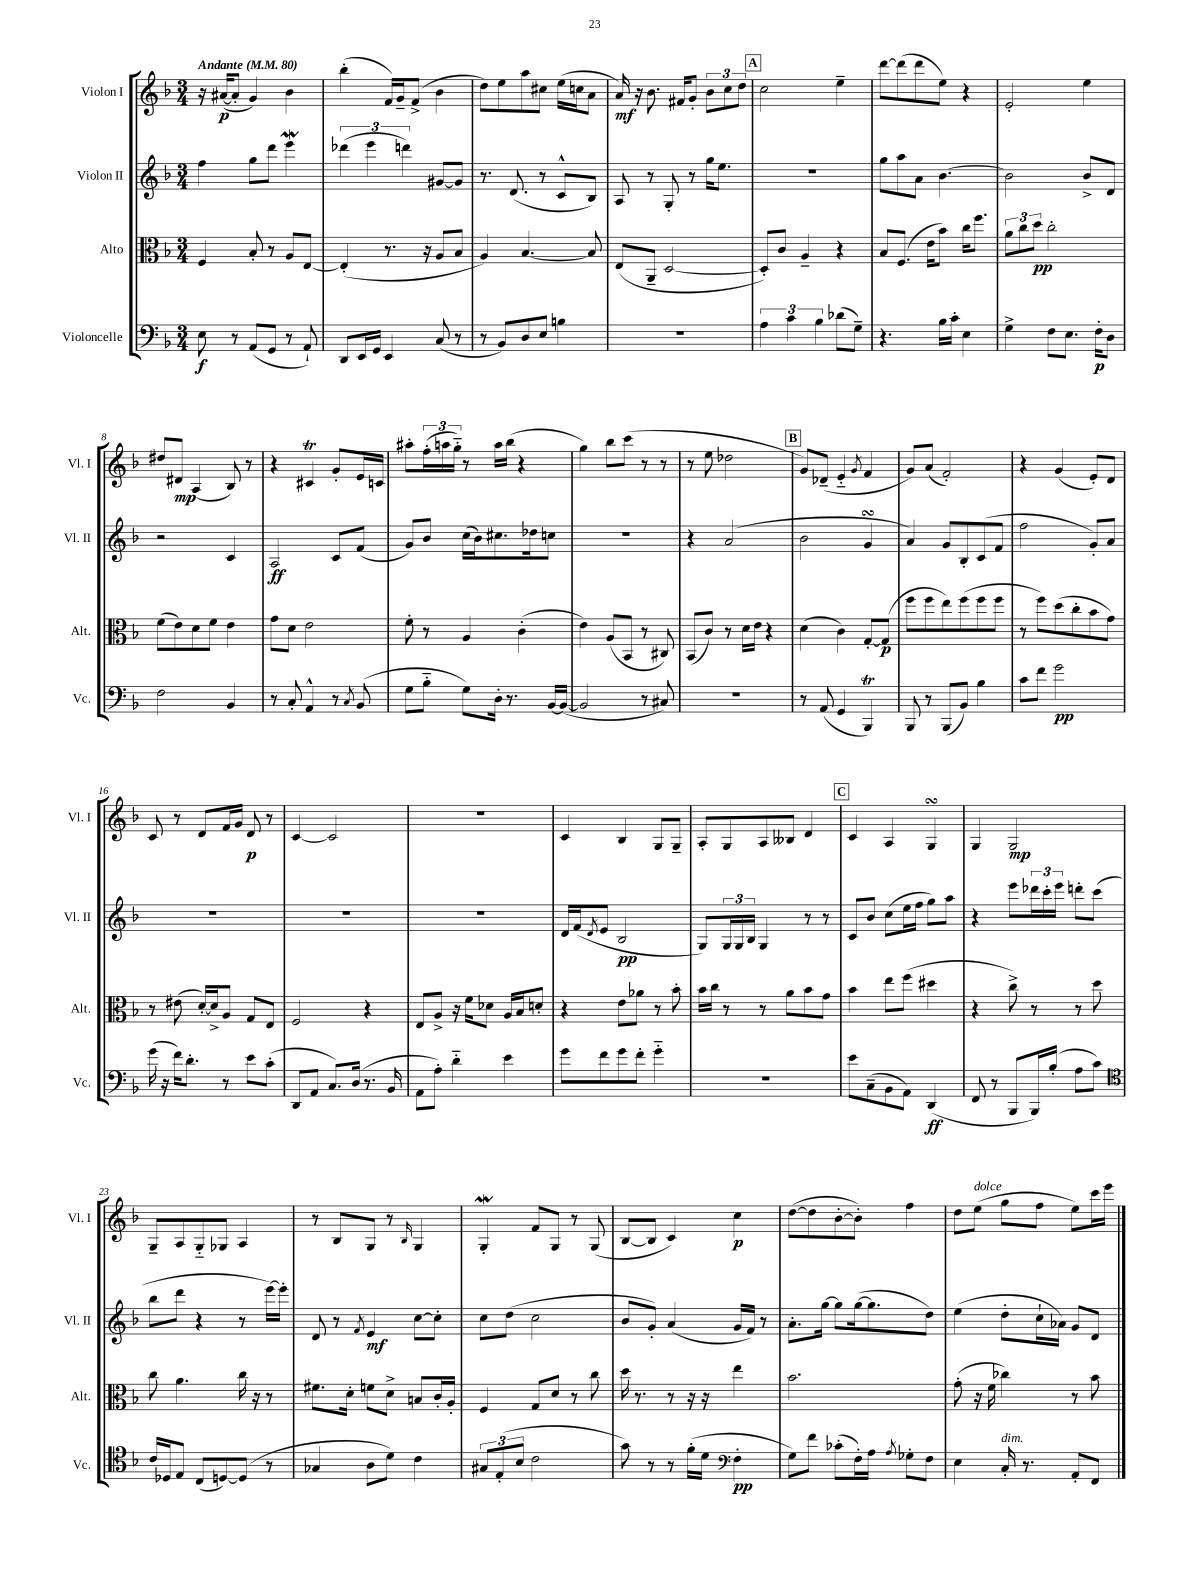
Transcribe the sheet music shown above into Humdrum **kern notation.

**kern	**kern	**kern	**kern
*staff4	*staff3	*staff2	*staff1
*clefF4	*clefC3	*clefG2	*clefG2
*k[b-]	*k[b-]	*k[b-]	*k[b-]
*M3/4	*M3/4	*M3/4	*M3/4
*MM80	*MM80	*MM80	*MM80
8E	4F	4ff	16r
.	.	.	([16a#
8r	.	.	8a#']
(8AA	8B-'	8gg	4g)
8GG	8r	8ddd	.
8r	8A	4eee	4b-
8AA`)	[8E	.	.
=	=	=	=
8DD	(4E']	(6ddd-	(4bb-'
16EE	.	.	.
.	.	6eee	.
16GG	.	.	.
4EE	8.r	.	16f)
.	.	.	16g~
.	.	6ddd)	.
.	.	.	(8f^
.	16r	.	.
(8C	8A	[8g#	4b-
8r	8B-	8g#]	.
=	=	=	=
8r	4A)	8.r	8dd)
8BB-)	.	.	8ee
.	.	(8.d	.
8D	[4.B-	.	8aa
8E	.	8r	8cc#
4B	.	8c^^	(16ee
.	.	.	16cc
.	8B-]	8B-)	8a
=	=	=	=
2.r	(8E	8A	16a)
.	.	.	16r
.	8AA~	8r	8.b-
.	[2D	8G'	.
.	.	.	16f#
.	.	8r	8g'
.	.	16gg	12b-
.	.	8.ee	.
.	.	.	12cc
.	.	.	12dd
=	=	=	=
6A	8D'])	2.r	2cc
.	8c	.	.
6c	.	.	.
.	4A~	.	.
6B-	.	.	.
(8d-	4r	.	4ee~
8G~)	.	.	.
=	=	=	=
4.r	8B-	8gg	[8ddd
.	(8.F	8aa	(8ddd]
.	.	8a	8ddd
.	16e	.	.
16B-	8b-)	[4.b-	8ee)
16c'	.	.	.
4E	16cc	.	4r
.	8.ff	.	.
=	=	=	=
4G^	12a	2b-]	2e'
.	12cc	.	.
.	12dd	.	.
8F	2cc'	.	.
8.E	.	.	.
.	.	8b-^	4ee
16F'	.	.	.
8D	.	8d	.
=	=	=	=
2F	(8f	2r	8dd#
.	8e)	.	8d#
.	8d	.	(4A
.	8f	.	.
4BB-	4e	4c	8B-)
.	.	.	8r
=	=	=	=
8r	8g	2A	4r
8C'	8d	.	.
4AA^^	2e	.	4c#
8r	.	8c	8g'
8qC	.	.	.
(8BB-	.	(8f	16e
.	.	.	16c
=	=	=	=
8G	8f'	8g)	8aa#'
8B-'~	8r	8b-	(24ff'
.	.	.	24aa
.	.	.	24gg'~)
8G)	4A	(16cc	8r
.	.	16b-)	.
16D'	.	8.cc#	16aa
8.r	.	.	(16bb-
.	(4c'	.	4r
.	.	16dd-	.
[16BB-	.	8cc	.
(16BB-_	.	.	.
=	=	=	=
2BB-]	4e)	2.r	4gg)
.	(8A	.	8bb-
.	8BB-	.	(8ccc
8r	8r	.	8r
8C#)	8C#)	.	8r
=	=	=	=
2.r	(8BB-	4r	8r
.	8c)	.	8ee
.	8r	(2a	2dd-
.	16d	.	.
.	16e	.	.
.	4r	.	.
=	=	=	=
8r	(4d	2b-	8g)
(8AA	.	.	(8d-~
4GG	4c)	.	4e'~
.	.	.	8qg
4BBB-)	[8G'	4g	4f
.	(8G]	.	.
=	=	=	=
8BBB-	8ff	4a)	8g)
8r	8ff	.	(8a
(8BBB-	8ee)	8g	2f')
8BB-)	(8ff	8B-'	.
4B-	8ff	(8c	.
.	8ff	8f	.
=	=	=	=
8c	8r	2ff	4r
8f	8ff)	.	.
2g	(8dd	.	(4g
.	8cc'	.	.
.	8b-	8g')	8e')
.	8g)	8a	8d
=	=	=	=
(16g	8r	2.r	8c
16r	.	.	.
16f)	(8e#	.	8r
8.d'	.	.	.
.	[16d')	.	8d
.	16d^]	.	.
8r	8A	.	16f
.	.	.	16g
8e	8G	.	8d
(8c'	8E	.	8r
=	=	=	=
8DD	2F	2.r	[4c
8AA	.	.	.
8.C)	.	.	2c]
(16D	.	.	.
8.r	4r	.	.
16BB-	.	.	.
=	=	=	=
8AA	8E	2.r	2.r
8A')	8A^	.	.
4d'~	16r	.	.
.	16f	.	.
.	8d-	.	.
4e	16A	.	.
.	16B-	.	.
.	8d'	.	.
=	=	=	=
8g	4r	16d	4c
.	.	(16f	.
.	.	8qd	.
8f	.	8e	.
8g	8e	2B-	4B-
8f'	8a-	.	.
4g'~	8r	.	8G
.	8b-'	.	8G~
=	=	=	=
2.r	16b-	8G)	8A'
.	16cc	.	.
.	8r	24G	8G
.	.	24G	.
.	.	24B-	.
.	8r	4G	8A
.	8a	.	8B--
.	8b-	8r	4d
.	8g	8r	.
=	=	=	=
8e	4b-	8c	4c
(8C~	.	8b-	.
8BB-	8ee	(8cc	4A
8AA)	(8ff	16ee	.
.	.	16ff	.
(4DD	4dd#	8gg)	4G
.	.	8aa	.
=	=	=	=
8FF	4r	4r	4G
8r	.	.	.
8BBB-	8cc^)	8eee	2G
16BBB-)	8r	24ddd-	.
.	.	24ccc'	.
(16B-'	.	.	.
.	.	24eee	.
8A	8r	8ddd'	.
8c)	8dd	(8ccc	.
=	=	=	=
*clefC4	*	*	*
16c	8cc	8bb-	8G~
16D-	.	.	.
8E	4.a	8ddd	8A
(8C	.	4r	8G'~
[8D)	.	.	8G-
(8D]	16cc	8r	4A
.	16r	.	.
8r	8r	[16eee)	.
.	.	16eee']	.
=	=	=	=
4G-	8.f#	8d	8r
.	.	8r	8B-
.	16d'	.	.
.	.	8qf	.
8A	8f	4e	8G
8d)	8d^	.	8r
.	.	.	16qqB-
4c	8B	[8cc	4G
.	16c'	8cc']	.
.	16A'	.	.
=	=	=	=
12G#	4F	8cc	4G'
(12E'	.	.	.
.	.	(8dd	.
12B-	.	.	.
2c	8G	2cc	8f
.	8d	.	8G
.	8r	.	8r
.	8cc	.	(8G
=	=	=	=
8g)	16dd	8b-	[8B-
.	8.r	.	.
8r	.	8g')	8B-]
8r	8r	(4a	4c)
(16f'	16r	.	.
16d	16r	.	.
*clefF4	*	*	*
4F'	4ee	16g	4cc
.	.	16f)	.
.	.	8r	.
=	=	=	=
8G)	2.b-	8.a'	([8dd
8f	.	.	8dd]
.	.	[16gg	.
(8c-'	.	8gg]	[8b-'
16F')	.	([16gg	8b-'])
16A	.	8.gg]	.
8qA	.	.	.
8G-'	.	.	4ff
8F	.	8dd)	.
=	=	=	=
4E	(8g'	(4ee	8dd
.	16r	.	(8ee
.	16f	.	.
16C'	4cc-)	8dd'	8gg
8.r	.	.	.
.	.	16cc`	8ff
.	.	16a-)	.
8AA'	8r	8g	8ee)
8FF	8b-	8d	16ccc
.	.	.	16eee
==	==	==	==
*-	*-	*-	*-
